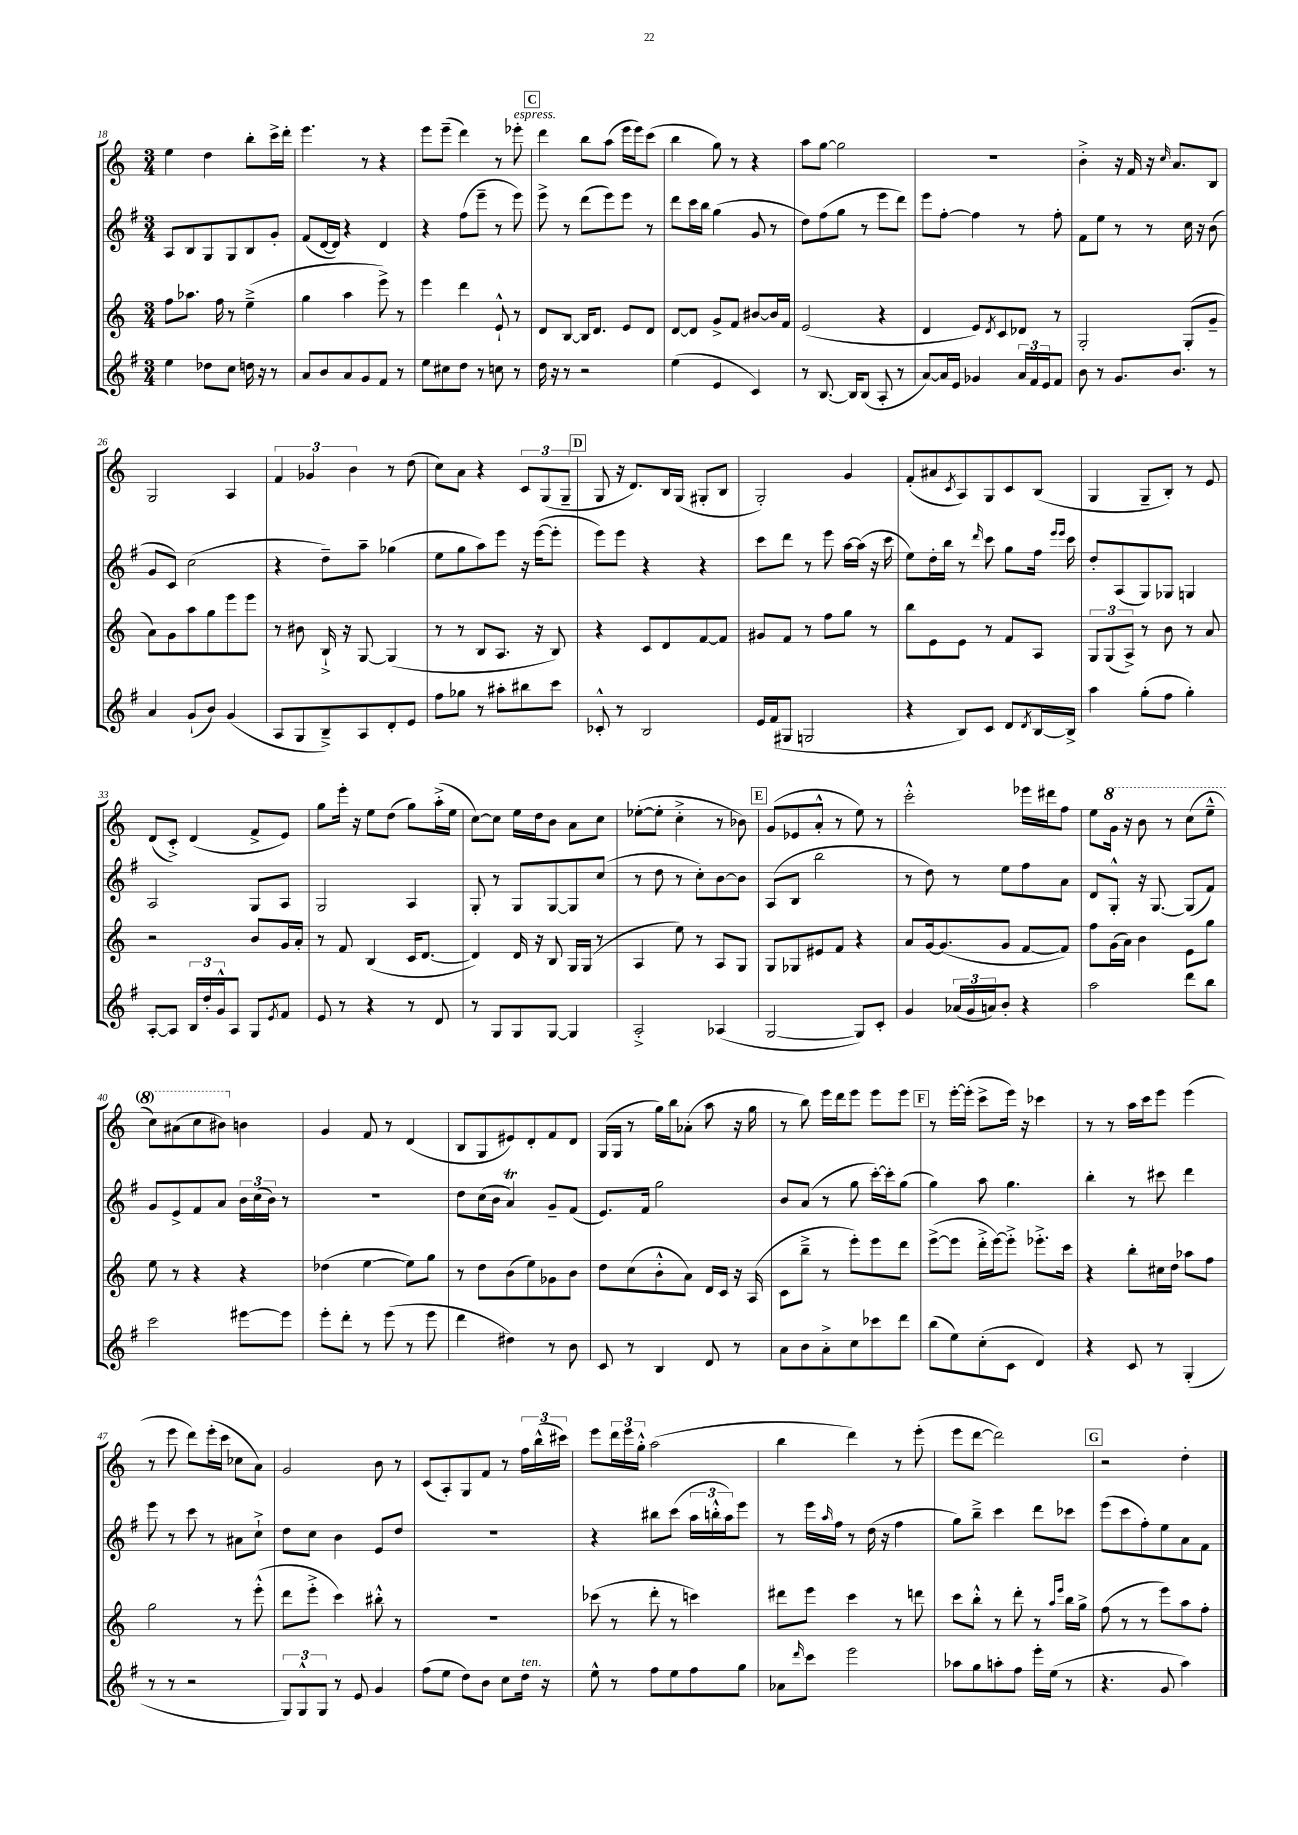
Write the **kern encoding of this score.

**kern	**kern	**kern	**kern
*staff4	*staff3	*staff2	*staff1
*clefG2	*clefG2	*clefG2	*clefG2
*k[f#]	*k[]	*k[f#]	*k[]
*M3/4	*M3/4	*M3/4	*M3/4
4ee\	8ff\L	8A/L	4ee\
.	8.aa-\J	8B/	.
8dd-\L	.	8G/	4dd\
.	16ff\	.	.
8cc\J	8r	8G/	.
16dd\	(4ee~^\	8B/	8bb'\L
16r	.	.	.
8r	.	8g'/J	16ccc^\L
.	.	.	16ddd'\JJ
=	=	=	=
8a/L	4gg\	(8f#/L	4.eee\
8b/	.	[16d/L	.
.	.	16d/]JJ)	.
8a/	4aa\	4r	.
8g/	.	.	8r
8f#/J	8eee^\)	4d/	4r
8r	8r	.	.
=	=	=	=
8ee\L	4eee\	4r	8eee\L
8cc#\	.	.	(8eee~\J
8dd\J	4ddd\	(8ff#\L	4ddd\)
8r	.	8eee~\J	.
8cc\	8e`^^/	8r	8r
8r	8r	8eee\)	8eee-'\
=	=	=	=
16dd\	8d/L	8eee^\	4ddd\
16r	.	.	.
8r	[8B/J	8r	.
2r	16B/]LK	(8ddd\L	8bb\L
.	8.d/J	.	.
.	.	8eee\)	(8aa\J
.	8e/L	8eee\J	16eee\LL
.	.	.	16eee\J)
.	8d/J	8r	(8ccc\J
=	=	=	=
(4ee\	[8d/L	8ddd\L	4bb\
.	8d/]J	16ccc\L	.
.	.	16bb\JJ	.
4e/	8g^/L	(4gg\	8gg\)
.	8f/J	.	8r
4c/)	[8b#/L	8g/	4r
.	16b#/]L	8r	.
.	16f/JJ	.	.
=	=	=	=
8r	(2e/	8dd\L)	8aa\L
[8.B/	.	(8ff#\	[8gg\J
.	.	8gg\J	2gg\]
16B/]LK	.	.	.
(8B/J	.	8r	.
8A'/	4r	8eee\L	.
8r	.	8ddd\J)	.
=	=	=	=
[8a/L)	4d/	8eee\L	2.r
16a/]L	.	[8ff#'\J	.
16e/JJ	.	.	.
4g-/	8e/L)	4ff#\]	.
.	8qd/	.	.
.	8c/	.	.
24a/LL	8d-/J	8r	.
24f#/	.	.	.
24e/J	.	.	.
8f#/J	8r	8ff#'\	.
=	=	=	=
8b\	2G'/	8f#\L	4b'^\
8r	.	8ee\J	.
8.g/L	.	8r	16r
.	.	.	16f/
.	.	8r	16r
.	.	.	16qqcc/
8.b/J	.	.	8.a/L
.	(8G'/L	16cc\	.
.	.	16r	.
8r	8g~/J	(8b\	8B/J
=	=	=	=
4a/	8a\L)	8g/L	2G/
.	8g\	8c/J)	.
(8g`/L	8aa\	(2cc\	.
8b/J)	8gg\	.	.
(4g/	8eee\	.	4A/
.	8eee\J	.	.
=	=	=	=
8A/L	8r	4r	6f/
8G/	8b#\	.	.
.	.	.	6g-/
8B~^/)	16B`^/	8dd~\L)	.
.	16r	.	.
.	.	.	6b\
8A/	[8G/	8aa~\J	.
8d'/	(4G/]	(4gg-\	8r
8e/J	.	.	(8dd\
=	=	=	=
8ff#\L	8r	8ee\L	8cc\L)
8gg-\J	8r	8gg\	8a\J
8r	8B/L	8aa\)	4r
8aa#'\L	8.A/J	8eee\J	.
8bb#\	.	16r	12c/L
.	16r	([16eee\LK	.
.	.	.	(12G/
8ccc\J	8B/)	8eee'\]J	.
.	.	.	12G~/J
=	=	=	=
8c-'^^/	4r	8eee\L)	8G/
8r	.	8eee\J	16r
.	.	.	8.d/L)
2B/	8c/L	4r	.
.	8d/	.	16B/L
.	.	.	(16G/JJ
.	[8f/	4r	8G#'/L
.	8f/]J	.	8B/J
=	=	=	=
16e/LL	8g#/L	8ccc\L	2G'/)
(16f#/J	.	.	.
8G#/J	8f/J	8ddd\J	.
2G/	8r	8r	.
.	8ff\L	8eee\	.
.	8gg\J	[16aa\LL	4g/
.	.	(16aa\]JJ	.
.	8r	16r	.
.	.	16ccc\	.
=	=	=	=
4r	8bb\L	8ee\L)	(8f'/L
.	8e\	16dd'\L	8a#/
.	.	16bb\JJ	.
.	.	.	8qc/
8B/L)	8e\J	8r	8A/)
.	.	16qqddd/	.
8c/J	8r	8ccc\	8G/
8d/L	8f/L	8gg\L	8c/
8qd/	.	.	.
[16B/L	8A/J	16ff#\Jk	(8B/J
.	.	16qqeee/LL	.
.	.	16qqeee/JJ	.
16B^/]JJ	.	16ccc\	.
=	=	=	=
4aa\	12G/L	8dd'/L	4G/
.	(12G/	.	.
.	.	(8A/	.
.	12A^/J)	.	.
(8gg'\L	8r	8G/)	8G~/L
8ff#\J	8b\	8G-/J	8B'/J)
4gg'\)	8r	4G/	8r
.	8a/	.	8e/
=	=	=	=
[8A'/L	2r	2A/	(8d/L
8A/]J	.	.	8c'^/J)
24B/LL	.	.	(4d/
24dd'/	.	.	.
24g^^/J	.	.	.
8A/J	.	.	.
8G/L	8b/L	8G/L	8f^/L
8qe/	.	.	.
8f#/J	16g/L	8A/J	8e/J)
.	16a'/JJ	.	.
=	=	=	=
8e/	8r	2G/	8gg\L
8r	8f/	.	16eee'\Jk
.	.	.	16r
4r	(4B/	.	8ee\L
.	.	.	(8dd\J
8r	16c/LK	4A/	8gg\L)
.	[8.d/J	.	.
8d/	.	.	(16aa'^\L
.	.	.	16ee\JJ
=	=	=	=
8r	4d/])	8G'/	[8cc\L)
8G/L	.	8r	8cc\]J
8G/	16d/	8G/L	16ee\LL
.	16r	.	16dd\J
[8G/J	8B/	[8G/	8b\J
4G/]	16G/LL	8G/]	8a\L
.	(16G/JJ	.	.
.	8r	(8cc/J	8cc\J
=	=	=	=
2A'^/	4A/	8r	([8ee-'\L
.	.	8dd\	8ee-'\]J
.	8ee\)	8r	4cc'^\
.	8r	8cc'\L)	.
(4A-/	8A/L	[8b\	8r
.	8G/J	8b\]J	8b-\)
=	=	=	=
[2G/	8G/L	(8A/L	(8g/L
.	8G-/	8B/J	8e-/
.	8e#/	2bb\	8a'^^/J
.	8f/J	.	8r
8G/]L)	4r	.	8ee\)
8c'/J	.	.	8r
=	=	=	=
4g/	8a/L	8r	2ccc'^^\
.	[16g/k	8dd\)	.
.	(8.g/]	.	.
(24a-/LL	.	8r	.
24g/	.	.	.
24a/J)	.	.	.
8b'/J	8g/J	8ee\L	.
4r	[8f/L	8ff#\	16eee-\LL
.	.	.	16ddd#\J
.	8f/]J)	8a\J	8ff\J
=	=	=	=
2aa\	8ff\L	8d/L	8ee\L
.	(16g\L	8G'^^/J	16gg\Jk
.	16a\JJ)	.	16r
.	4b\	16r	8bb\
.	.	[8.G/	.
.	.	.	8r
8ddd\L	8e\L	(8G/]L	(8ccc\L
8bb\J	8gg\J	8f#/J)	8eee~^^\J
=	=	=	=
2ccc\	8ee\	8g/L	8ccc\L)
.	8r	8e^/	(8aa#\
.	4r	8f#/	8ccc\
.	.	8a/J	8bb#\J)
[8eee#\L	4r	24b\LL	4b\
.	.	(24cc\	.
.	.	24b\JJ)	.
8eee#\]J	.	8r	.
=	=	=	=
8eee'\L	(4dd-\	2.r	4g/
8ddd'\J	.	.	.
8r	[4ee\	.	8f/
(8eee\	.	.	8r
8r	8ee\]L)	.	(4d/
8eee\	8gg\J	.	.
=	=	=	=
4ddd\	8r	8dd\L	8B/L
.	8dd\L	(16cc\L	8G/
.	.	16b\JJ	.
4dd#\)	(8b\	4a/)	8e#/)
.	8ee\)	.	8d'/
8r	8g-\	8g~/L	8f/
8b\	8b\J	(8f#/J	8d/J
=	=	=	=
8c/	8dd\L	8.e/L)	(16G/LL
.	.	.	16G/JJ
8r	(8cc\	.	8r
.	.	16f#/Jk	.
4B/	8b'^^\	2gg\	16gg\LL)
.	.	.	16bb\J
.	8a\J)	.	(8a-'\J
8d/	16d/LL	.	8aa\
.	16c/JJ	.	.
8r	16r	.	16r
.	(16A/	.	16gg\
=	=	=	=
8a\L	8c\L	8b/L	8r
8b\	8bb~^\J	(8a/J	8bb\)
8a'^\	8r	8r	16eee\LL
.	.	.	16ddd\J
8cc\	8eee'\L)	8gg\	8eee\J
8ccc-\	8eee\	[16ccc'\LL)	8eee\L
.	.	16ccc'\]J	.
8ddd\J	8ddd\J	(8gg\J	8eee\J
=	=	=	=
(8bb\L	([8eee^\L	4gg\)	8r
8ee\)	8eee\]J	.	[16eee'\LL
.	.	.	(16eee'\]JJ
(8cc'\	16ddd'^\LL	8aa\	8ccc^\L
.	[16eee\J)	.	.
8c\J	8eee'^\]J	4.gg\	16eee\Jk)
.	.	.	16r
4d/)	8.eee-'^\L	.	4ccc-\
.	16ccc\Jk	.	.
=	=	=	=
4r	4r	4bb'\	8r
.	.	.	8r
8c/	8bb'\L	8r	16aa\LL
.	.	.	16ccc\J
8r	16cc#\L	8ccc#\	8eee\J
.	16dd\JJ	.	.
(4G'/	8aa-\L	4ddd\	(4eee\
.	8ff\J	.	.
=	=	=	=
8r	2gg\	8eee\	8r
8r	.	8r	8eee\
2r	.	8ccc\	8ddd\L)
.	.	8r	(16eee'\L
.	.	.	16ccc\JJ
.	8r	8a#\L	8cc-\L
.	(8eee'^^\	8cc`^\J	8a\J)
=	=	=	=
12G/L)	8ddd\L	8dd\L	2g/
12G^^/	.	.	.
.	8eee'^\J	8cc\J	.
12G/J	.	.	.
8r	4ccc\)	4b\	.
8e/	.	.	.
4g/	8bb#'^^\	8e/L	8b\
.	8r	8dd/J	8r
=	=	=	=
(8ff#\L	2.r	2.r	(8c/L
8ee\J	.	.	8A'/)
8dd\L)	.	.	8G/
8b\J	.	.	8f/J
8cc\L	.	.	8r
16dd\Jk	.	.	24ff\LL
.	.	.	(24bb^^\
16r	.	.	.
.	.	.	24ccc#\JJ)
=	=	=	=
8ee^^\	(8ccc-\	4r	8eee\L
8r	8r	.	24ddd\L
.	.	.	24eee\
.	.	.	24gg'^^\JJ
8ff#\L	8ddd'\	8bb#\L	(2aa\
8ee\	8r	(8ccc\J	.
8ff#\	4ccc\)	24aa\LL	.
.	.	24bb'^^\	.
.	.	24aa\J)	.
8gg\J	.	8eee\J	.
=	=	=	=
8a-\L	8ddd#\L	8r	4bb\
16qqddd/	.	.	.
8ccc\J	8eee\J	16eee\LL	.
.	.	16qqaa/	.
.	.	16ff#\JJ	.
2eee\	4ccc\	8r	4ddd\)
.	.	(16dd\	.
.	.	16r	.
.	8r	4ff#\	8r
.	8ddd\	.	(8eee'\
=	=	=	=
8aa-\L	8ccc\L	8gg\L)	8eee\L
8gg\	8bb'^^\J	8bb~^\J	[8ddd\J
8aa'\	8r	4ccc\	2ddd\])
8ff#\J	8ddd'\	.	.
16eee'\LL	8r	8ddd\L	.
(16ee\JJ	.	.	.
.	16qqaa/LL	.	.
.	16qqeee/JJ	.	.
8r	16bb\LL	8ccc-\J	.
.	16gg^\JJ	.	.
=	=	=	=
4.r	(8ff\	(8eee\L	2r
.	8r	8ccc\	.
.	8r	8ff#'\)	.
8g/	8eee\L)	8ee\	.
4aa\)	8aa\	8a\	4dd'\
.	8ff'\J	8f#\J	.
==	==	==	==
*-	*-	*-	*-
